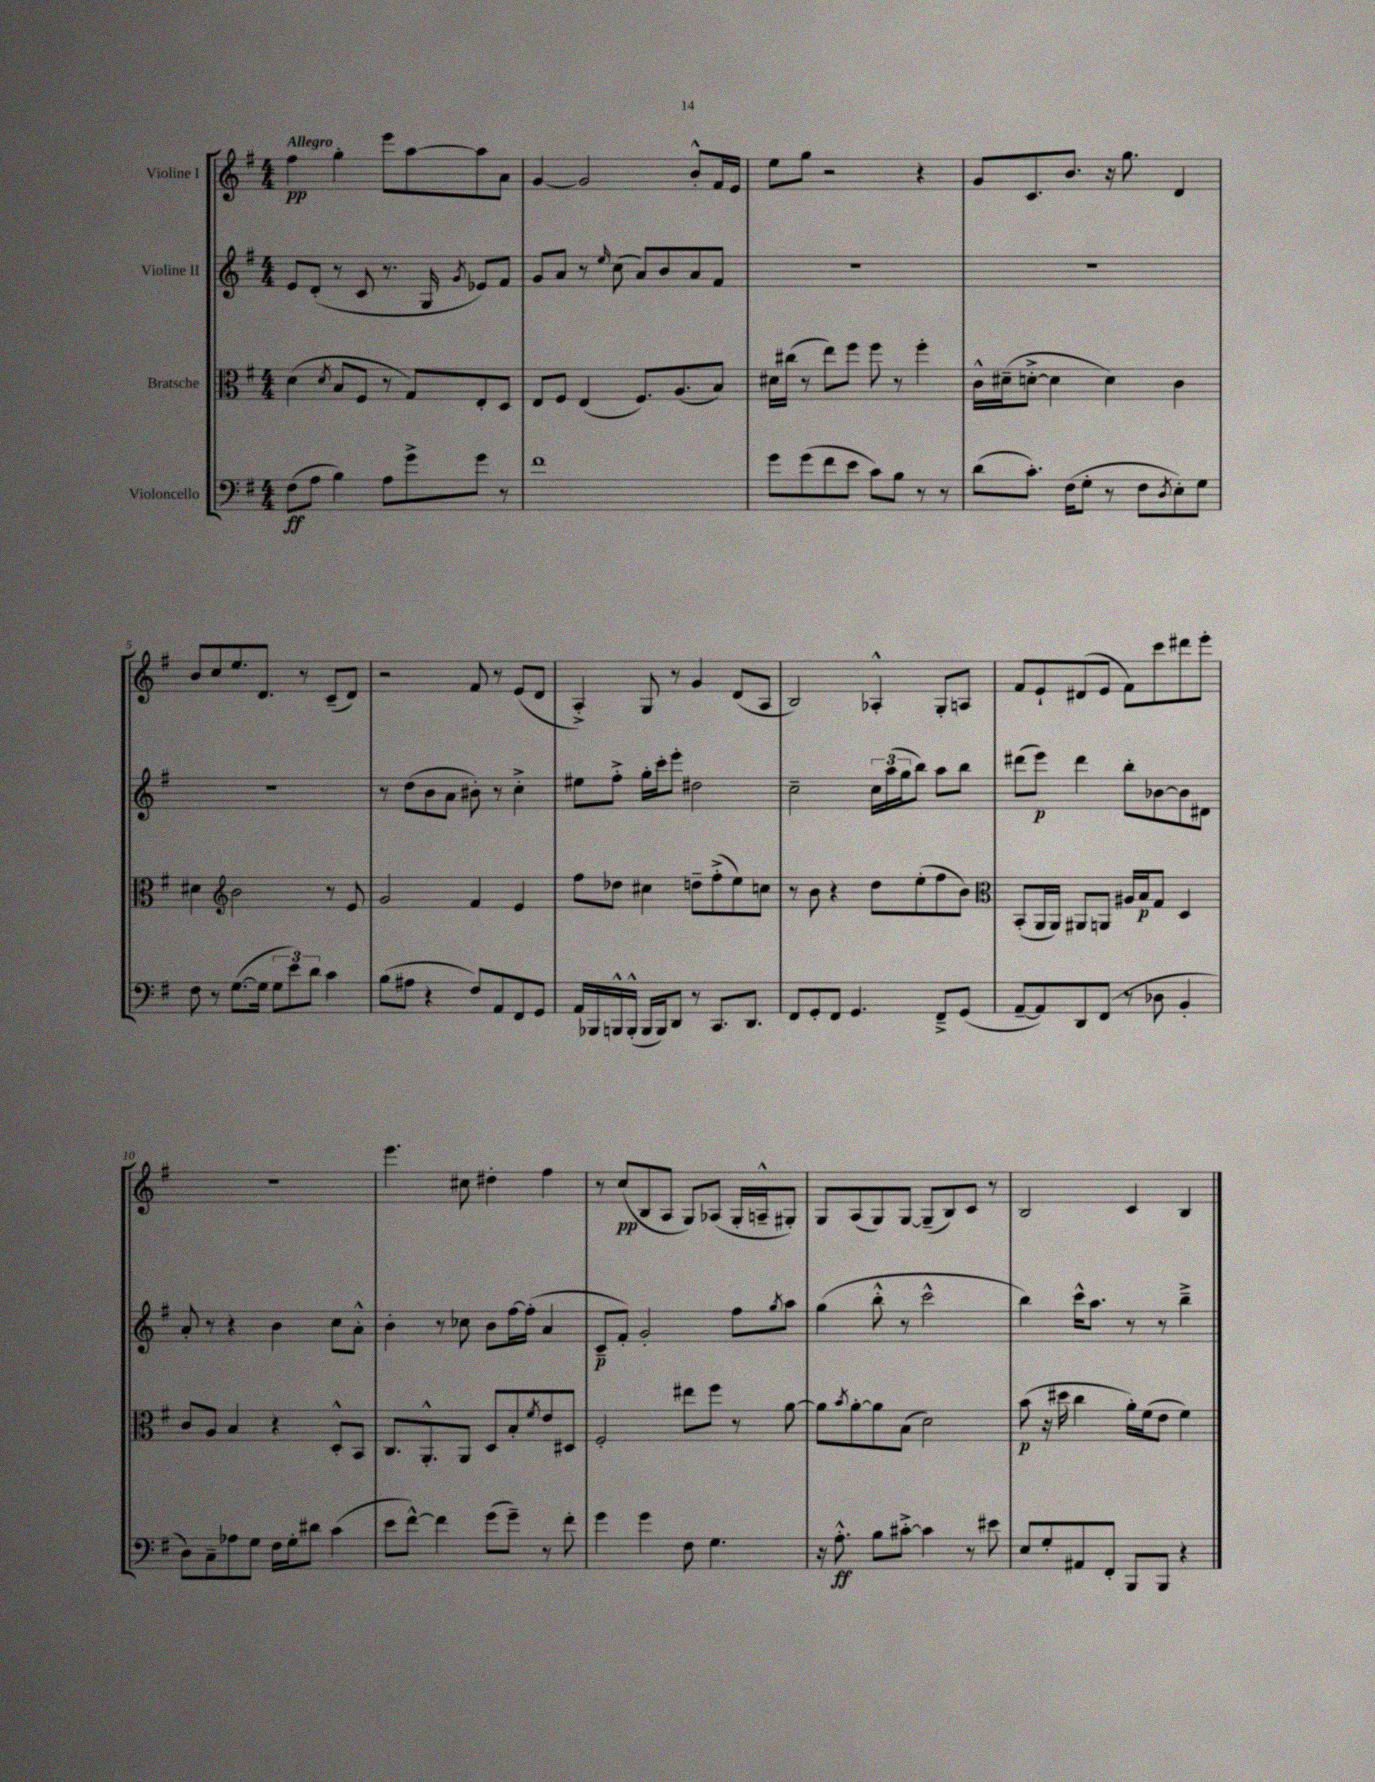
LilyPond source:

<<
\new StaffGroup <<
\new Staff = "s0" \with { instrumentName = "Violine I" } {
    \clef treble \key g \major \numericTimeSignature \time 4/4 \tempo "Allegro"
    fis''4\pp g''4-. e'''8 a''8~ a''8 a'8 |
    g'4~ g'2 b'8-.-^ fis'16 e'16 |
    e''8 g''8 r2 r4 |
    g'8 c'8. b'8. r16 g''8. d'4 |
    b'8 c''8 e''8. d'8. r8 c'8--( d'8) |
    r2 fis'8 r8 e'8( d'8 |
    a4-.->) g8 r8 g'4 d'8( a8 |
    b2) aes4-.-^ g8-. a8 |
    fis'8 e'8-! dis'8( e'8 fis'8) c'''8 dis'''8 e'''8-. |
    R1 |
    e'''4. cis''8 dis''4-. fis''4 |
    r8 c''8\pp( b8 a8 g8) aes8( g16-. a16---^ gis8-.) |
    g8 a8( g8) g8~ g8--( b8) c'8 r8 |
    b2 c'4 b4 \bar "|." |
}
\new Staff = "s1" \with { instrumentName = "Violine II" } {
    \clef treble \key g \major \numericTimeSignature \time 4/4
    e'8 d'8-.( r8 c'8 r8. g16 \acciaccatura { g'8 } ees'8) fis'8 |
    g'8 a'8 r8 \grace { e''16 } c''8( a'8) b'8 a'8 fis'8 |
    R1 |
    R1 |
    R1 |
    r8 d''8( b'8 a'8 bis'8-.) r8 c''4-.-> |
    eis''8 fis''8-.-> g''16-. c'''16-. e'''8-. dis''2 |
    c''2-- \tuplet 3/2 { c''16 a''16( g''16 } b''8) a''8 b''8 |
    dis'''8( e'''8\p) dis'''4 b''8-. bes'8~ bes'8 dis'8 |
    a'8-. r8 r4 b'4 c''8 a'8-.-^ |
    b'4-. r8 ces''8 b'8 fis''16~ fis''16-.( a'4 |
    c'8--\p fis'8-.) g'2-. fis''8 \acciaccatura { g''8 } a''8 |
    g''4( b''8-.-^ r8 c'''2-^ |
    b''4) c'''16-^ a''8. r8 r8 b''4---> \bar "|." |
}
\new Staff = "s2" \with { instrumentName = "Bratsche" } {
    \clef alto \key g \major \numericTimeSignature \time 4/4
    d'4( \acciaccatura { d'8 } b8 fis8 r8 g8) e8-. d8 |
    e8 fis8 e4( fis8.) a8.( b8) |
    dis'16 cis''16( r8 e''8) fis''8 fis''8 r8 fis''4-. |
    c'16-^ dis'16--( d'8~-.-> d'4 d'4) c'4 |
    dis'4 \clef treble b'2 r8 e'8 |
    g'2 fis'4 e'4 |
    fis''8 des''8 cis''4 d''8-- fis''8-.->( e''8) c''8 |
    r8 b'8 r4 d''8 e''8-.( fis''8 b'8) |
    \clef alto b,8-.( a,16 a,16) ais,8 a,8 ais16 b16\p g8 d4 |
    c'8 a8 b4 r4 d8-.-^ b,8 |
    c8. a,8.-.-^ a,8 d8 b8-. \acciaccatura { fis'8 } e'8 dis8 |
    fis2-. eis''8 fis''8 r8 a'8~ |
    a'8 \acciaccatura { b'8 } a'8~-. a'8 b8( d'2) |
    b'8\p( r16 dis''16 c''4 a'16-.) fis'16( e'8 fis'4) \bar "|." |
}
\new Staff = "s3" \with { instrumentName = "Violoncello" } {
    \clef bass \key g \major \numericTimeSignature \time 4/4
    fis8\ff( a8 b4) a8 g'8-> g'8 r8 |
    fis'1 |
    g'8 g'8( fis'8 e'8 c'8) b8 r8 r8 |
    d'8( c'8.-.) fis16( g8-. r8 fis8 \acciaccatura { d8 } e8-.) g8 |
    fis8 r8 g8.~( g16 \tuplet 3/2 { g8 e'8) d'8 } c'4 |
    b8( ais8 r4 fis8) a,8 fis,8 g,8 |
    a,16 bes,,16 b,,16-^ b,,16-.-^( b,,16 b,,16) d,8 r8 c,8. d,8. |
    fis,8 g,8-. fis,8 g,4. fis,8---> g,8( |
    a,8~-- a,8) d,8 fis,8( r8 des8 b,4-. |
    d8) c8-- aes8 g8 fis16 g16-. dis'8 c'4( |
    e'8 fis'8~-^) fis'4 g'8( g'8--) r8 fis'8-. |
    g'4 g'4 fis8 g4. |
    r16 a8.-.-^\ff b8 cis'8~-.-> cis'4 r8 eis'8 |
    e8 g8-. ais,8 fis,8-. b,,8 b,,8 r4 \bar "|." |
}
>>
>>
